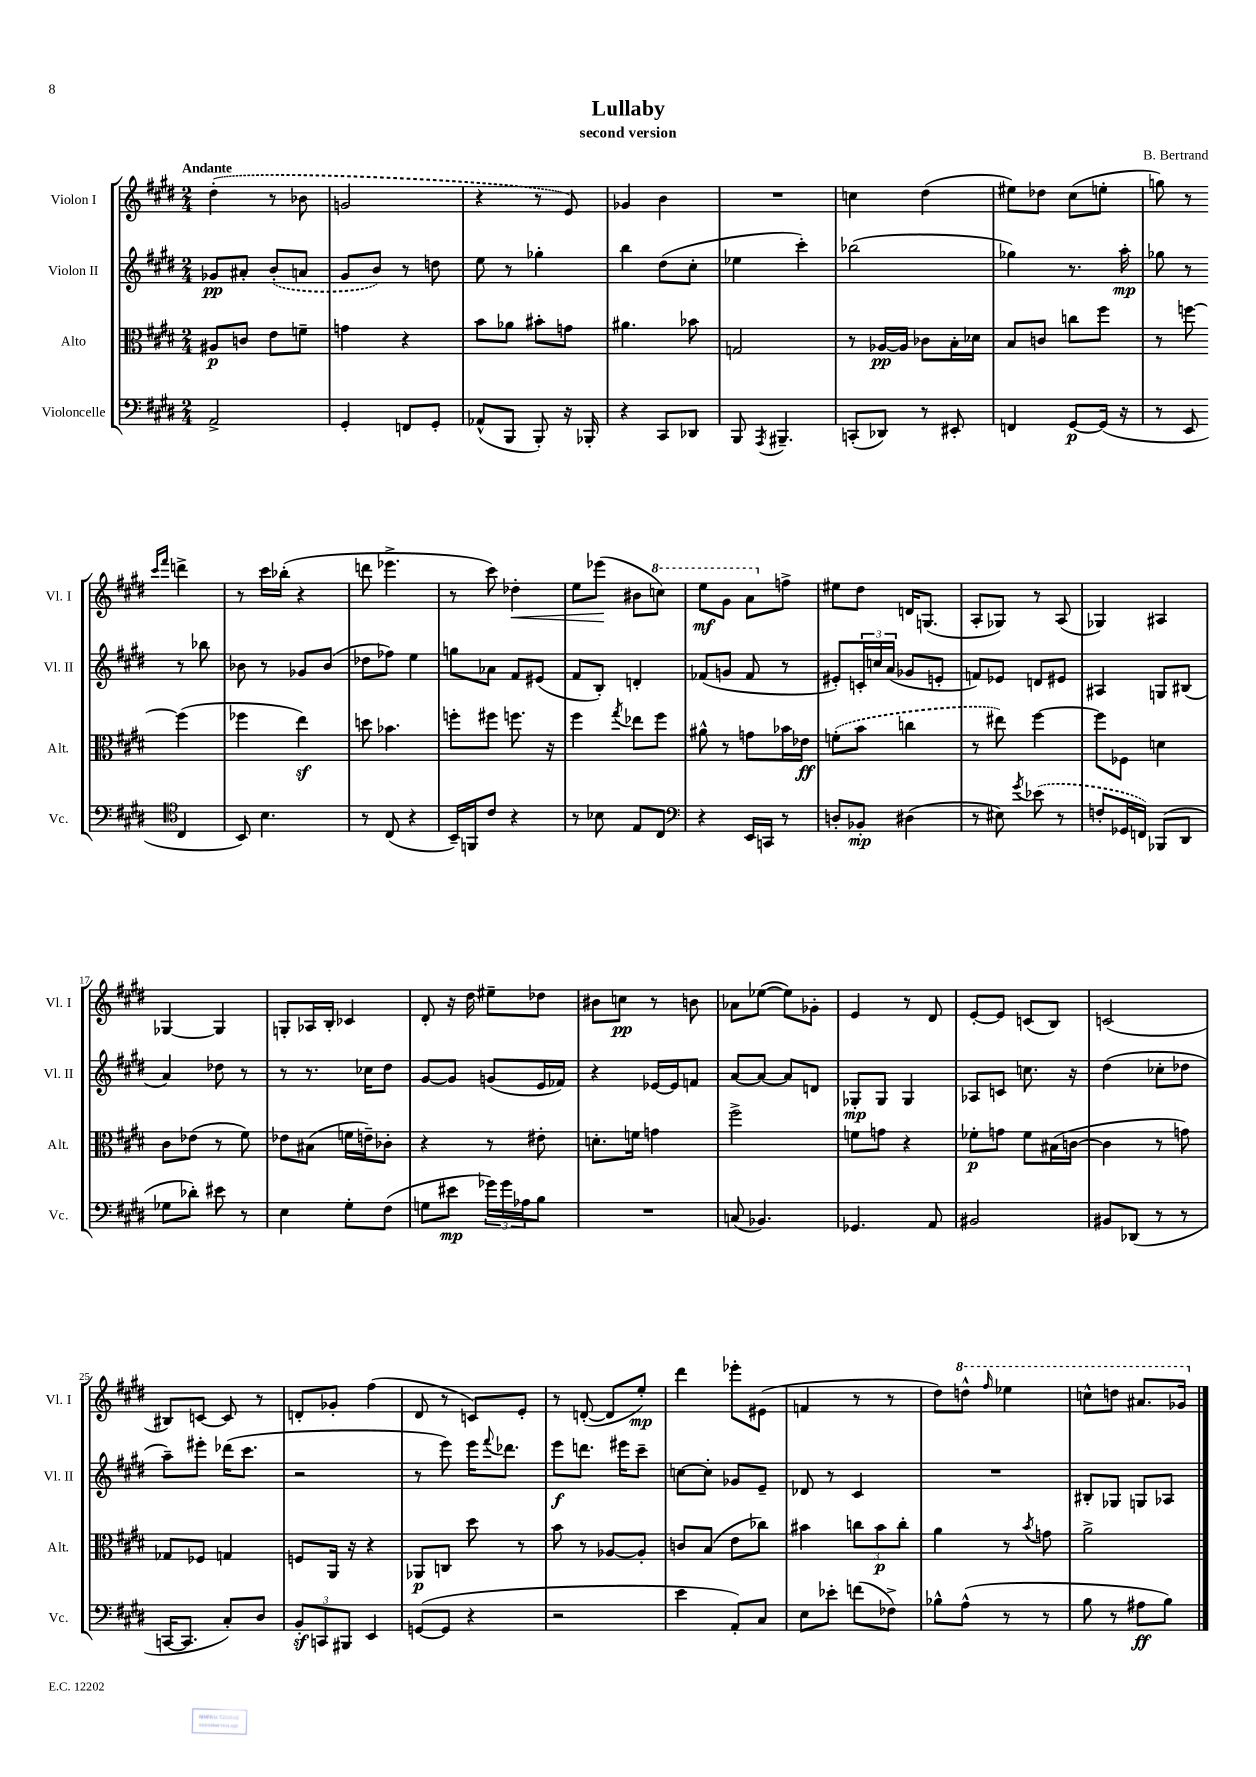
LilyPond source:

\header { title = "Lullaby" composer = "B. Bertrand" subtitle = "second version" }
<<
\new StaffGroup <<
\new Staff = "s0" \with { instrumentName = "Violon I" shortInstrumentName = "Vl. I" } {
    \clef treble \key e \major \numericTimeSignature \time 2/4 \tempo "Andante"
    \once \slurDashed dis''4-.( r8 bes'8 |
    g'2 |
    r4 r8 e'8) |
    ges'4 b'4 |
    R2 |
    c''4 dis''4( |
    eis''8) des''8 cis''8( e''8-. |
    g''8) r8 \grace { cis'''16 fis'''16 } d'''4-> |
    r8 cis'''16 bes''16-.( r4 |
    d'''8 ees'''4.-> |
    r8 cis'''8) des''4-.\< |
    e''8 ees'''8\!( bis'8 \ottava #1 c'''8) |
    e'''8\mf gis''8 a''8 \ottava #0 f''8-> |
    eis''8 dis''8 d'16 g8.( |
    a8-. ges8) r8 a8( |
    ges4) ais4 |
    ges4~ ges4 |
    g8-. aes16 b16-. ces'4 |
    dis'8-. r16 dis''16 eis''8-- des''8 |
    bis'8 c''8\pp r8 b'8 |
    aes'8 ees''8~( ees''8) ges'8-. |
    e'4 r8 dis'8 |
    e'8~-. e'8 c'8( b8) |
    c'2( |
    bis8) c'8~ c'8 r8 |
    d'8-. ges'8-. fis''4( |
    dis'8 r8 c'8) e'8-. |
    r8 d'8~-.( d'8 e''8-.\mp) |
    dis'''4 ees'''8-. eis'8( |
    f'4 r8 r8 |
    dis''8) \ottava #1 d'''8-^ \grace { fis'''16 } ees'''4 |
    c'''8-^ d'''8 ais''8. ges''16 \ottava #0 \bar "|." |
}
\new Staff = "s1" \with { instrumentName = "Violon II" shortInstrumentName = "Vl. II" } {
    \clef treble \key e \major \numericTimeSignature \time 2/4
    ges'8\pp ais'8-. \once \slurDashed b'8-.( a'8 |
    gis'8 b'8) r8 d''8 |
    e''8 r8 ges''4-. |
    b''4 dis''8( cis''8-. |
    ees''4 cis'''4-.) |
    bes''2( |
    ges''4) r8. a''16-.\mp |
    ges''8 r8 r8 bes''8 |
    bes'8 r8 ges'8 bes'8( |
    des''8 fes''8) e''4 |
    g''8 aes'8 fis'8 eis'8( |
    fis'8 b8-.) d'4-. |
    fes'8( g'8 fes'8 r8 |
    eis'8-.) \tuplet 3/2 { c'16-. c''16 a'16( } ges'8 e'8-. |
    f'8) ees'8 d'8 eis'8 |
    ais4 g8 bis8( |
    a'4) des''8 r8 |
    r8 r8. ces''16 dis''8 |
    gis'8~ gis'8 g'8( e'16 fes'16) |
    r4 ees'16~ ees'16 f'8 |
    a'8~ a'8~ a'8 d'8 |
    ges8-.\mp ges8 ges4 |
    aes8 c'8 c''8. r16 |
    dis''4( ces''8-. des''8 |
    a''8--) eis'''8-. des'''16( cis'''8. |
    r2 |
    r8 e'''8) e'''16 \appoggiatura { fis'''8 } des'''8. |
    e'''8\f d'''8. eis'''16 cis'''8-- |
    c''8~ c''8-. ges'8 e'8-- |
    des'8 r8 cis'4 |
    R2 |
    bis8-. ges8 g8 aes8 \bar "|." |
}
\new Staff = "s2" \with { instrumentName = "Alto" shortInstrumentName = "Alt." } {
    \clef alto \key e \major \numericTimeSignature \time 2/4
    ais8\p c'8 e'8 f'8-- |
    g'4 r4 |
    b'8 aes'8 bis'8-. g'8 |
    ais'4. bes'8 |
    g2 |
    r8 aes16~\pp aes16 ces'8 b16-. des'16 |
    b8 c'8 c''8 fis''8 |
    r8 f''8~ f''4( |
    fes''4 e''4\sf) |
    d''8 bes'4. |
    f''8-. fis''8 f''8. r16 |
    fis''4 \acciaccatura { gis''8 } ees''8 fis''8 |
    ais'8-^ r8 g'8 bes'16 ees'16\ff |
    \once \slurDashed f'8-.( b'8 c''4 |
    r8 eis''8) fis''4~ |
    fis''8 fes8 d'4 |
    cis'8 ees'8( r8 fis'8) |
    ees'8 bis8( f'16 e'16--) ces'8-. |
    r4 r8 eis'8-. |
    d'8.-. f'16 g'4 |
    fis''2-> |
    f'8 g'8 r4 |
    fes'8-.\p g'8 fes'8 bis16( c'16~ |
    c'4 r8 g'8) |
    ges8 fes8 g4 |
    f8 a,16 r16 r4 |
    aes,8\p c8 dis''8 r8 |
    b'8 r8 aes8~ aes8-. |
    c'8 b8( e'8 ces''8) |
    bis'4 \tuplet 3/2 { c''8 bis'8\p c''8-. } |
    a'4 r8 \acciaccatura { b'8 } g'8 |
    a'2-> \bar "|." |
}
\new Staff = "s3" \with { instrumentName = "Violoncelle" shortInstrumentName = "Vc." } {
    \clef bass \key e \major \numericTimeSignature \time 2/4
    a,2-> |
    gis,4-. f,8 gis,8-. |
    aes,8-^( b,,8 b,,8-.) r16 bes,,16-. |
    r4 cis,8 des,8 |
    b,,8 \acciaccatura { a,,8 } bis,,4.-- |
    c,8-.( des,8) r8 eis,8-. |
    f,4 gis,8~\p gis,16( r16 |
    r8 e,8 \clef tenor cis4 |
    b,8) b4. |
    r8 cis8( r4 |
    b,16--) f,16 cis'8 r4 |
    r8 bes8 e8 cis8 |
    \clef bass r4 e,16 c,16 r8 |
    d8-. bes,8-.\mp dis4( |
    r8 eis8) \acciaccatura { gis'8 } \once \slurDashed ees'8( r8 |
    f8-. ges,16 f,16) bes,,8( dis,8 |
    ges8 des'8-.) eis'8 r8 |
    e4 gis8-. fis8( |
    g8 eis'8\mp \tuplet 3/2 { ges'16) ges'16 aes16 } b8 |
    R2 |
    c8( bes,4.) |
    ges,4. a,8 |
    bis,2 |
    bis,8 des,8( r8 r8 |
    c,16~ c,8. cis8-.) dis8 |
    \tuplet 3/2 { b,8-.\sf c,8 bis,,8 } e,4 |
    g,8~( g,8 r4 |
    r2 |
    e'4 a,8-.) cis8 |
    e8 ees'8-. f'8( fes8->) |
    bes8-^ a8-^( r8 r8 |
    b8 r8 ais8\ff b8) \bar "|." |
}
>>
>>
